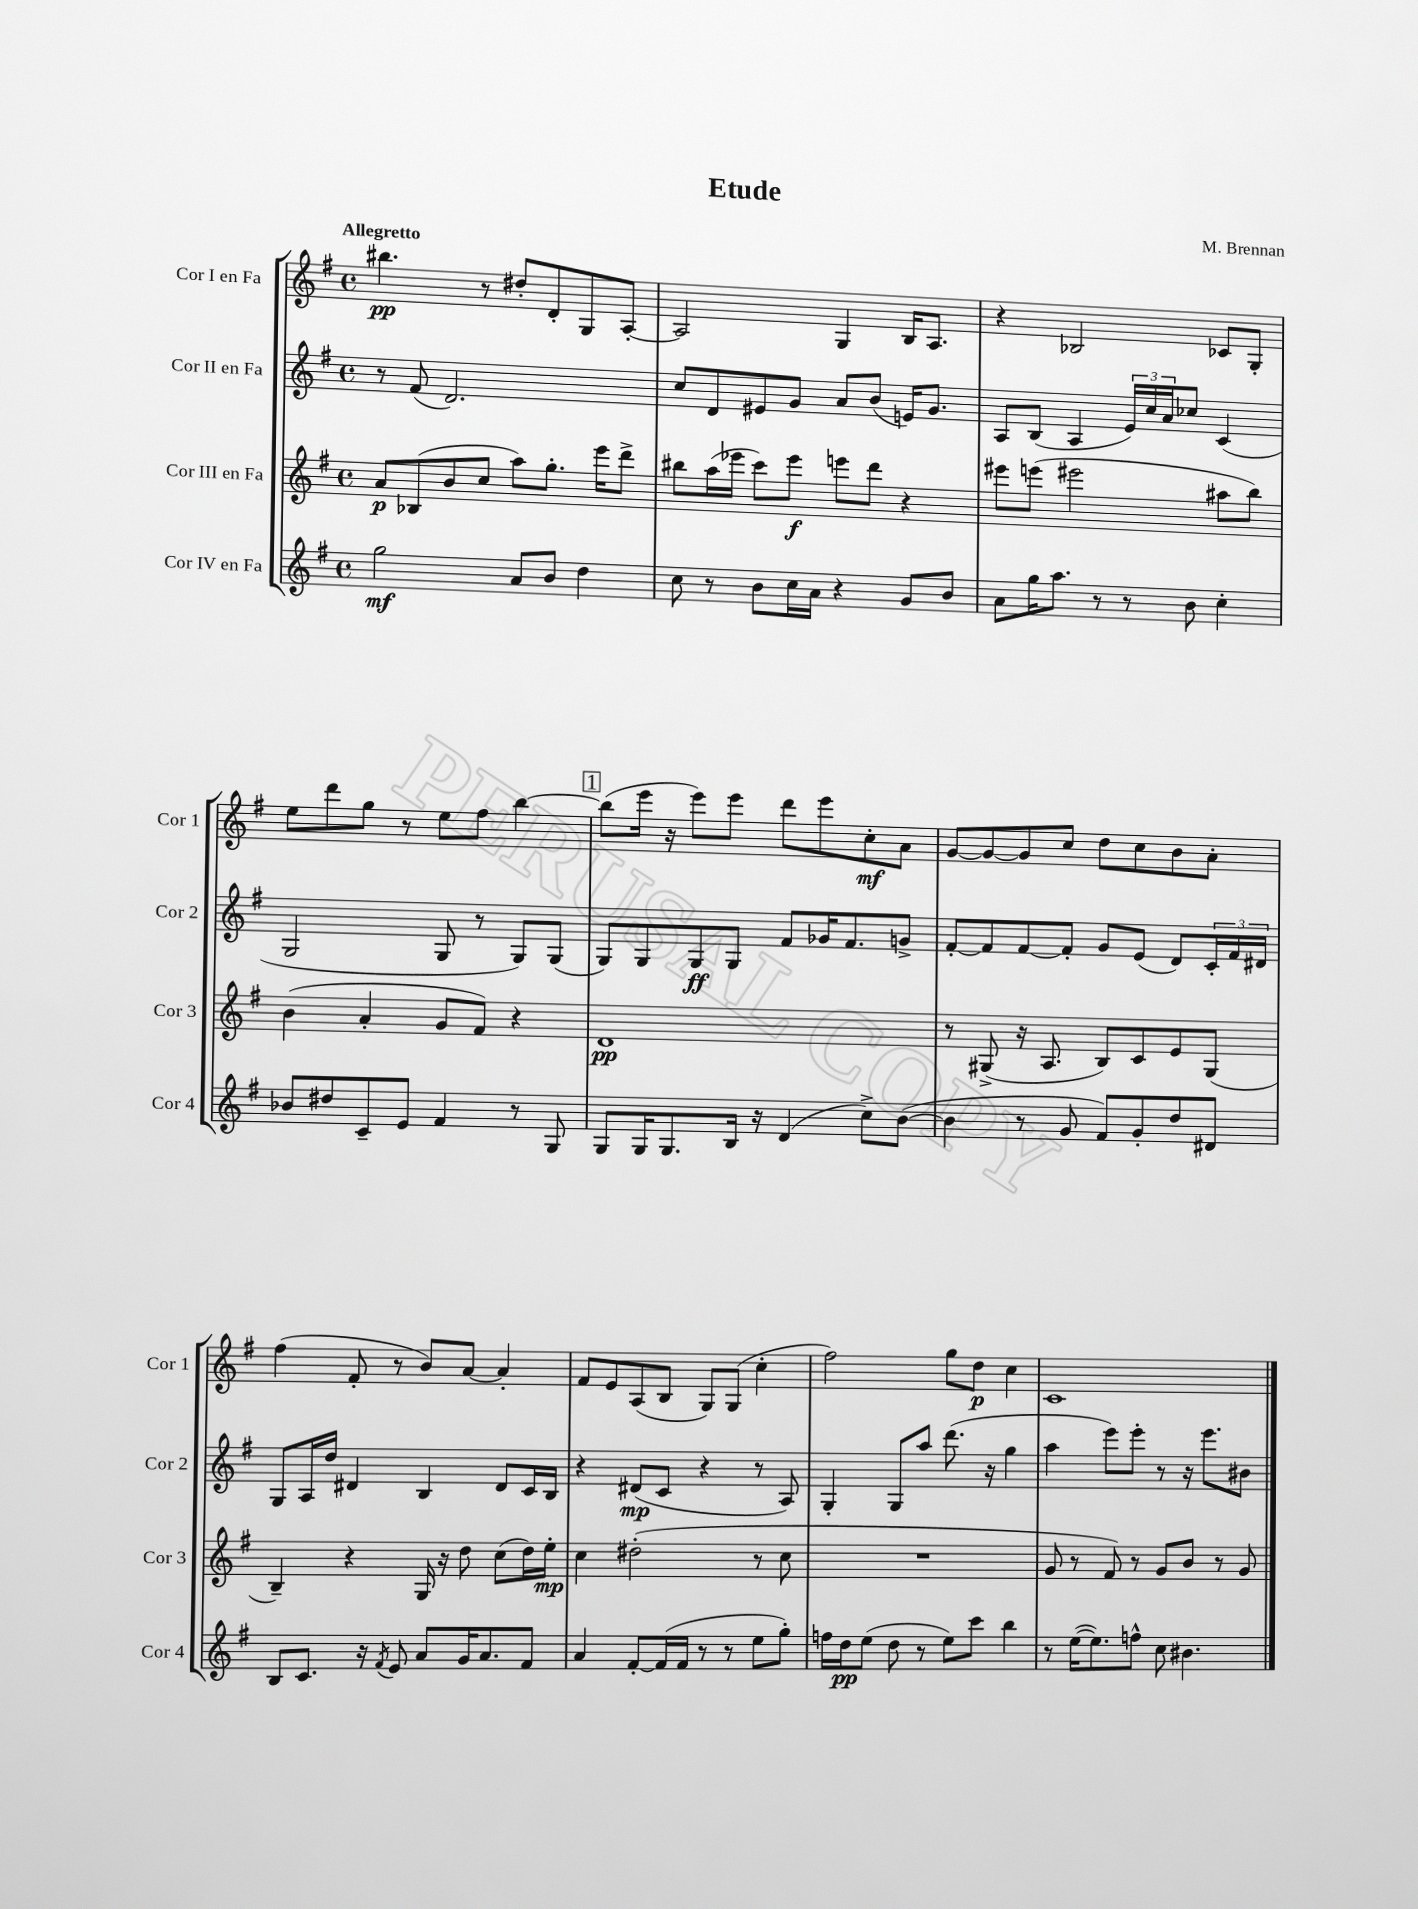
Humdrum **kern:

**kern	**kern	**kern	**kern
*staff4	*staff3	*staff2	*staff1
*clefG2	*clefG2	*clefG2	*clefG2
*k[f#]	*k[f#]	*k[f#]	*k[f#]
*M4/4	*M4/4	*M4/4	*M4/4
*met(c)	*met(c)	*met(c)	*met(c)
2gg\	8a/L	8r	4.bb#\
.	(8B-/	(8f#/	.
.	8b/	2.d/)	.
.	8cc/J	.	8r
8a/L	8aa\L)	.	8dd#'/L
8b/J	8.gg'\J	.	8d'/
4dd\	.	.	8G/
.	16eee\LK	.	.
.	8ddd^\J	.	[8A'/J
=	=	=	=
8cc\	8bb#\L	8cc/L	2A/]
8r	(16aa\L	8d/	.
.	16eee-\JJ	.	.
8b\L	8ccc\L)	8e#/	.
16cc\L	8eee-\J	8g/J	.
16a\JJ	.	.	.
4r	8eee\L	8a/L	4G/
.	8ddd\J	(8b/J	.
8g/L	4r	16e/LK)	16B/LK
.	.	8.g/J	8.A/J
8b/J	.	.	.
=	=	=	=
8a\L	8eee#\L	8A/L	4r
16gg\K	(8eee\J	(8B/J	.
8.aa\J	.	.	.
.	2eee#\	4A/	2B-/
8r	.	.	.
8r	.	24e/LL)	.
.	.	24cc/	.
.	.	24a/J	.
8b\	.	8cc-/J	.
4cc'\	8aa#\L	(4c/	8c-/L
.	8bb\J)	.	8G'/J
=	=	=	=
8b-/L	(4b\	2G/	8ee\L
8dd#/	.	.	8ddd\
8c~/	4a'/	.	8gg\J
8e/J	.	.	8r
4f#/	8g/L	8G/	8ee\L
.	8f#/J)	8r	8ff#\J
8r	4r	8G/L)	[4bb\
8G/	.	(8G/J	.
=	=	=	=
8G/L	1d	8G/L)	(8bb\]L
16G/K	.	8G/	16eee\Jk
8.G/	.	.	16r
.	.	8G/	8eee\L)
16B/Jk	.	8G/J	8eee\J
16r	.	.	.
(4d/	.	8f#/L	8ddd\L
.	.	16g-/K	8eee\
.	.	8.f#/	.
8cc^\L)	.	.	8cc'\
([8b\J	.	8g^/J	8a\J
=	=	=	=
4b\]	8r	[8f#'/L	[8g/L
.	(8G#^/	8f#/]	8g/_
8r	16r	[8f#/	8g/]
.	8.A/	.	.
8g/	.	8f#'/]J	8cc/J
8f#/L)	8B/L)	8g/L	8dd\L
8g'/	8c/	(8e/J	8cc\
8dd/	8e/	8d/L)	8b\
8d#/J	(8G#/J	24c'/L	8a'\J
.	.	24f#/	.
.	.	24d#/JJ	.
=	=	=	=
8B/L	4B~/)	8G/L	(4ff#\
8.c/J	.	16A/L	.
.	.	16dd/JJ	.
.	4r	4d#/	8f#'/
16r	.	.	.
8qf#/	.	.	.
8e/	.	.	8r
8a/L	16G/	4B/	8b/L)
.	16r	.	.
16g/K	8dd\	.	[8a/J
8.a/	.	.	.
.	(8cc\L	8d#/L	4a'/]
8f#/J	16dd\L)	16c/L	.
.	16ee'\JJ	16B/JJ	.
=	=	=	=
4a/	4cc\	4r	8f#/L
.	.	.	8e/
[8f#'/L	(2dd#'\	(8d#/L	(8A/
(16f#/]L	.	8c/J	8B/J
16f#/JJ	.	.	.
8r	.	4r	8G/L)
8r	.	.	(8G/J
8ee\L	8r	8r	4cc'\
8gg'\J)	8cc\	8A/)	.
=	=	=	=
16ff\LL	1r	4G'/	2ff#\)
16dd\J	.	.	.
(8ee\J	.	.	.
8dd\	.	8G/L	.
8r	.	8aa/J	.
8ee\L)	.	(8.ddd\	8gg\L
8ccc\J	.	.	8dd\J
.	.	16r	.
4bb\	.	4gg\	4cc\
=	=	=	=
8r	8g/	4aa\	1c
([16ee\LK	8r	.	.
8.ee\])	.	.	.
.	8f#/)	8eee\L)	.
8ff^^\J	8r	8eee'\J	.
8cc\	8g/L	8r	.
4.b#\	8b/J	16r	.
.	.	8.eee\L	.
.	8r	.	.
.	8g/	8b#\J	.
==	==	==	==
*-	*-	*-	*-
